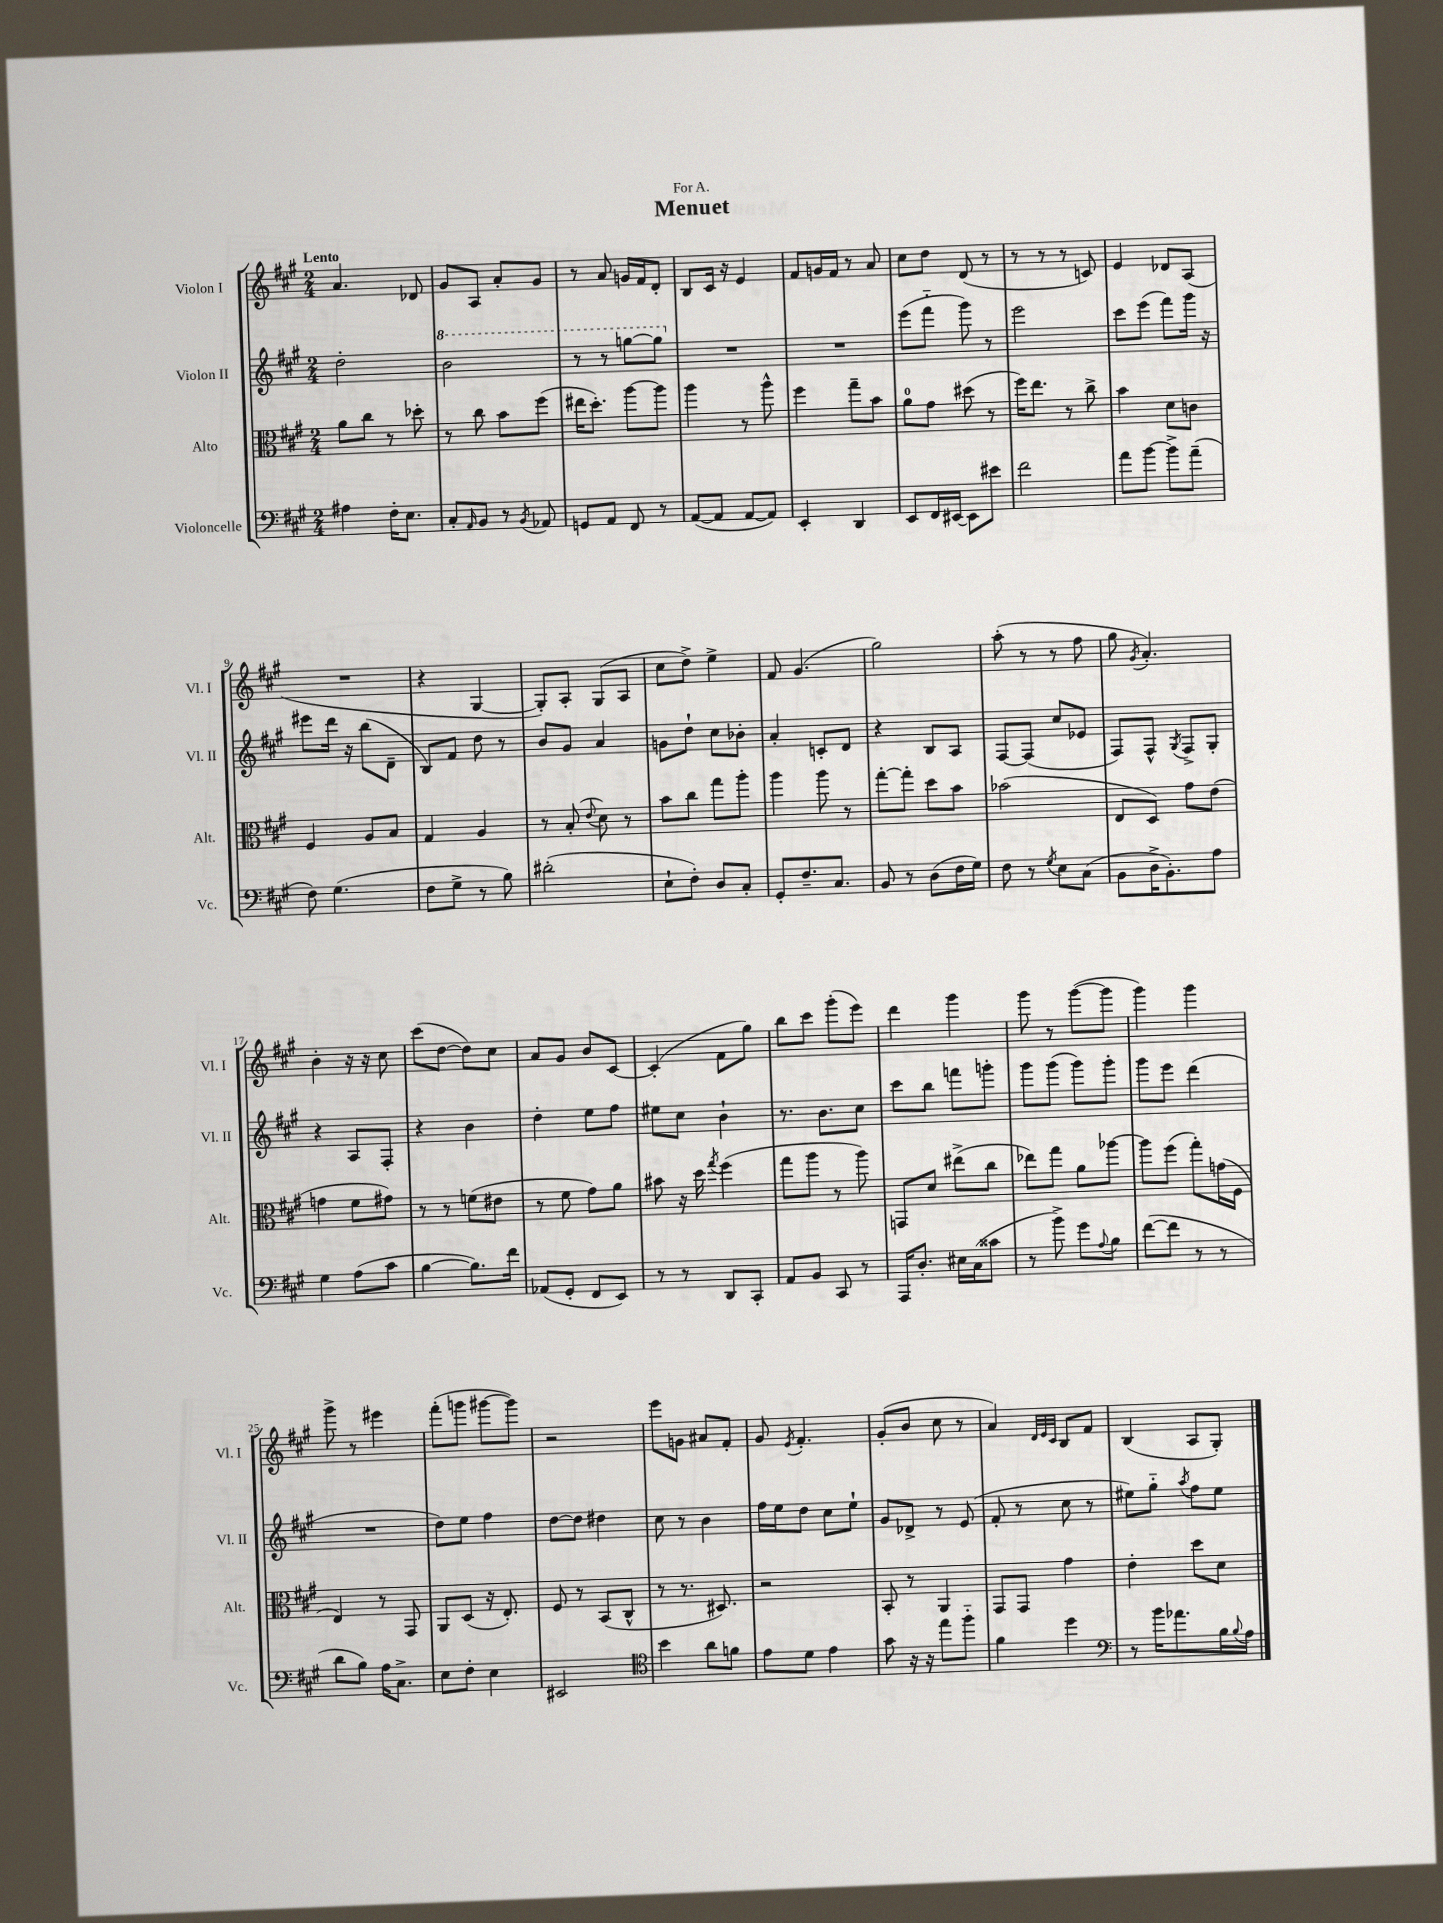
\header { title = "Menuet" dedication = "For A." }
<<
\new StaffGroup <<
\new Staff = "s0" \with { instrumentName = "Violon I" shortInstrumentName = "Vl. I" } {
    \clef treble \key a \major \numericTimeSignature \time 2/4 \tempo "Lento"
    a'4. des'8 |
    gis'8 a8 a'8-. gis'8 |
    r8 a'8 g'16 fis'16 d'8-. |
    b8 cis'16 r16 e'4 |
    fis'8 g'16 fis'16 r8 a'8 |
    cis''8 d''8 d'8( r8 |
    r8 r8 r8 c'8) |
    e'4 des'8 a8( |
    R2 |
    r4 gis4~ |
    gis8-.) a8-. gis8( a8 |
    cis''8 d''8->) e''4-> |
    fis'8 gis'4.( |
    gis''2) |
    a''8-.( r8 r8 fis''8 |
    gis''8 \acciaccatura { gis'8 } a'4.-.) |
    b'4-. r16 r16 cis''8 |
    cis'''8( d''8~ d''8) cis''8 |
    a'8 gis'8 b'8 cis'8~ |
    cis'4-.( fis'8 gis''8) |
    b''8 cis'''8 gis'''8-.( e'''8) |
    d'''4 gis'''4 |
    gis'''8 r8 gis'''8~( gis'''8 |
    gis'''4) gis'''4 |
    gis'''8-> r8 eis'''4 |
    fis'''8-.( g'''8 gis'''8~ gis'''8) |
    r2 |
    e'''8 g'8 ais'8 fis'8-. |
    gis'8 \acciaccatura { e'8 } fis'4.-. |
    gis'8-.( b'8 cis''8 r8 |
    a'4) \grace { d'32 e'32 cis'32 } b8 fis'8 |
    b4( a8 gis8-.) \bar "|." |
}
\new Staff = "s1" \with { instrumentName = "Violon II" shortInstrumentName = "Vl. II" } {
    \clef treble \key a \major \numericTimeSignature \time 2/4
    d''2-. |
    \ottava #1 b''2 |
    r8 r8 g'''8~ g'''8 \ottava #0 |
    R2 |
    R2 |
    e'''8( fis'''8-_ gis'''8) r8 |
    e'''2 |
    cis'''8 e'''8( fis'''8) gis'''16 r16 |
    eis'''8 d'''16 r16 b''8( d'8-- |
    b8) fis'8 d''8 r8 |
    b'8 gis'8 a'4 |
    g'8 d''8-! cis''8 bes'8-. |
    a'4-. c'8-. d'8 |
    r4 b8 a8 |
    fis8~ fis8( cis''8 ees'8 |
    fis8) fis8-^ \acciaccatura { gis8 } fis8-> gis8-. |
    r4 a8 fis8-. |
    r4 b'4 |
    d''4-. e''8 fis''8 |
    eis''8 cis''8 b'4-! |
    r8. b'8. cis''8 |
    cis'''8 b''8 f'''8 g'''8-. |
    gis'''8 gis'''8( gis'''8) gis'''8-. |
    gis'''8 e'''8 d'''4( |
    R2 |
    d''8) e''8 fis''4 |
    d''8~ d''8 dis''4 |
    cis''8 r8 b'4 |
    fis''16 e''16 d''8 cis''8 e''8-! |
    gis'8 des'8-> r8 e'8( |
    fis'8-. r8 cis''8 r8 |
    eis''8) gis''8-_ \acciaccatura { a''8 } fis''8 eis''8 \bar "|." |
}
\new Staff = "s2" \with { instrumentName = "Alto" shortInstrumentName = "Alt." } {
    \clef alto \key a \major \numericTimeSignature \time 2/4
    a'8 cis''8 r8 des''8-. |
    r8 cis''8 b'8 fis''8( |
    eis''16 d''8.-.) a''8~ a''8 |
    a''4 r8 a''8-^ |
    fis''4 gis''8-- b'8 |
    a'8-0 gis'8 dis''8( r8 |
    fis''16) e''8. r8 cis''8-> |
    b'4 d'8 c'8 |
    fis4 a8 b8 |
    gis4 a4 |
    r8 b8-.( \appoggiatura { e'8 } d'8) r8 |
    b'8 cis''8 gis''8 a''8-. |
    a''4 a''8 r8 |
    gis''8~-. gis''8-. d''8 b'8 |
    bes'2( |
    e8 d8) gis'8 e'8( |
    g'4 fis'8 gis'8) |
    r8 r8 f'8( eis'8 |
    r8 fis'8 gis'8) a'8 |
    bis'8 r16 d''16 \acciaccatura { gis''8 } fis''4( |
    gis''8 a''8 r8 a''8) |
    g,8 d'8 eis''8->( cis''8 |
    ees''8) gis''8 a'8 aes''8~ |
    aes''8 fis''8( gis''8-.) g'16( fis16 |
    e4) r8 gis,8 |
    a,8 d8( r16 e8.-.) |
    fis8 r8 b,8( cis8-^ |
    r8 r8. dis8.) |
    r2 |
    b,8-. r8 a,4 |
    gis,8 gis,8 gis'4 |
    e'4-. d''8 d'8 \bar "|." |
}
\new Staff = "s3" \with { instrumentName = "Violoncelle" shortInstrumentName = "Vc." } {
    \clef bass \key a \major \numericTimeSignature \time 2/4
    ais4 fis16-. e8. |
    cis8-. \grace { a,16 } b,8 r8 \acciaccatura { b,8 } aes,8 |
    g,8 a,8 fis,8 r8 |
    a,8~( a,8 a,8~ a,8) |
    e,4-. d,4 |
    e,8 fis,16 eis,16~ eis,8 eis'8 |
    fis'2 |
    a'8 b'8~ b'8-> a'8--( |
    fis8) gis4.( |
    fis8 gis8-> r8 b8) |
    dis'2-.( |
    e8-! fis8-.) d8 cis8-. |
    gis,8-. fis8.-- cis8. |
    b,8 r8 d8( fis16 gis16) |
    fis8 r8 \acciaccatura { gis8 } e8 cis8( |
    b,8 d16-> b,8.-.) a8 |
    gis4 a8( cis'8 |
    b4~ b8.) fis'16 |
    aes,8( gis,8-. fis,8 e,8) |
    r8 r8 d,8 cis,8-. |
    a,8 b,8 cis,8 r8 |
    a,,16 d8.-. eis16 cis16( cisis'8 |
    r8 b'8->) gis'8 \appoggiatura { a8 } b8 |
    fis'8~( fis'8 r8 r8 |
    d'8 b8) a16 cis8.-> |
    e8 fis8-. e4 |
    eis,2 |
    \clef tenor b'4 a'8 f'8 |
    e'8 d'8 e'4 |
    gis'8 r16 r16 e''8 fis''8-_ |
    fis'4 d''4 |
    \clef bass r8 b'16 aes'8. b16 \appoggiatura { b8 } a16 \bar "|." |
}
>>
>>
